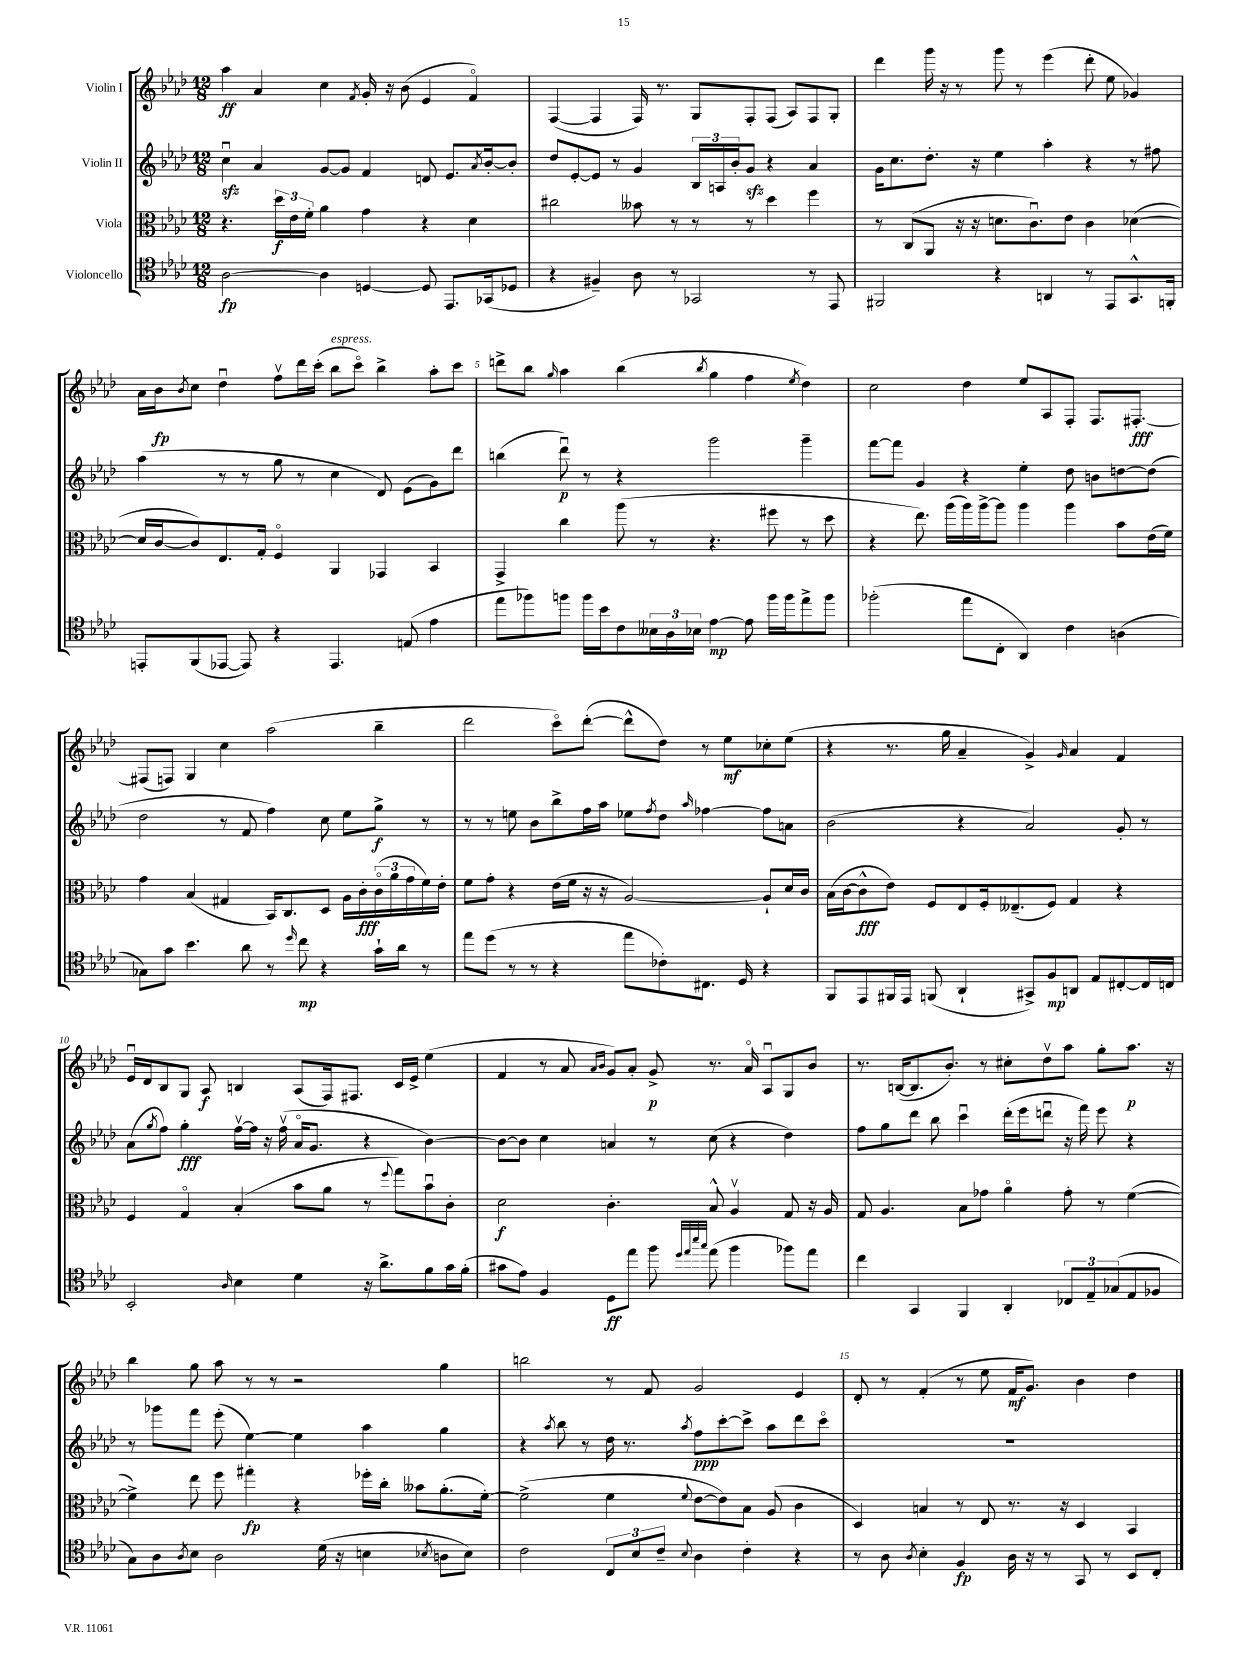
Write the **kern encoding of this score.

**kern	**kern	**kern	**kern
*staff4	*staff3	*staff2	*staff1
*clefC4	*clefC3	*clefG2	*clefG2
*k[b-e-a-d-]	*k[b-e-a-d-]	*k[b-e-a-d-]	*k[b-e-a-d-]
*M12/8	*M12/8	*M12/8	*M12/8
[2A-	4.r	4ccu	4aa-
.	.	4a-	4a-
.	24dd-	.	.
.	24e-	.	.
.	24f'	.	.
4A-]	4a-	[8g	4cc
.	.	8g]	.
.	.	.	8qf
[4D	4g	4f	16g'
.	.	.	16r
.	.	.	(8b-
8D]	4r	8d	4e-
8.EE-	.	8.e-	.
.	4d-	.	4fo)
.	.	8qa-	.
(16GG-	.	[16b-'	.
8D-	.	8b-']	.
=	=	=	=
4r	2cc#	8dd-	([4F
.	.	[8e-'	.
4F#~)	.	8e-]	4F]
.	.	8r	.
8A-	8b--	4g	16F)
.	.	.	8.r
8r	8r	.	.
2GG-	8r	24B-	8G
.	.	24A	.
.	.	24b-'	.
.	8r	8g	8F'
.	4dd-	4r	(8F
.	.	.	8A-)
8r	4ff	4a-	8F
8EE-	.	.	8G'
=	=	=	=
2FF#	8r	16g	4ddd-
.	.	8.cc	.
.	(8C	.	.
.	8AA-	8.dd-'	16ggg
.	.	.	16r
.	16r	.	8r
.	16r	16r	.
4r	8.d	4ee-	8ggg
.	.	.	8r
.	8.cu)	.	.
4AA	.	4aa-'	(4eee-
.	8e-	.	.
8r	4c	4r	8ddd-'
8EE-	.	.	8ee-
8.GG^^	([4d-	8r	4g-)
.	.	8ff#	.
16FF'	.	.	.
=	=	=	=
8EE'	16d-]	(4aa-	16a-
.	[16c	.	16b-
.	.	.	8qb-
(8FF	8c])	.	8cc
[8EE-	8.E-	8r	4dd-u
8EE-])	.	8r	.
.	16G'	.	.
4r	4Fo	8gg	8ffv
.	.	8r	16ddd-
.	.	.	(16ccc'
4.EE-	4AA-	4cc	8bb-
.	.	.	8ccco)
.	4GG-	8d-)	4bb-^
(8E	.	(8e-	.
4e-	4BB-	8g)	8aa-'
.	.	8ddd-	8ccc
=	=	=	=
8ee-	4GG^	(4bb	8ddd^
8ff-)	.	.	8bb-
.	.	.	16qqgg
8ff	4cc	8ddd-u)	4aa-
16ff	.	8r	.
16b-	.	.	.
8c	(8aa-	4r	(4bb-
24B--	8r	.	.
24A-	.	.	.
24B-	.	.	.
.	.	.	8qbb-
[4e-	4.r	2ggg	4gg
8e-]	.	.	4ff
16ff	8ff#	.	.
16ff	.	.	.
.	.	.	8qee-
8ee-^	8r	4ggg~	4dd-)
8ff	8dd-	.	.
=	=	=	=
(2ff-'	4r	[8fff	2cc
.	.	8fff]	.
.	8.ee-)	4g	.
.	(16aa-	.	.
8ee-	16aa-)	4r	4dd-
.	[16aa-^	.	.
8C'	8aa-]	.	.
4AA-)	4aa-	4ee-'	8ee-
.	.	.	8A-
4c	4aa-	8dd-	8F'
.	.	8b	8.F
(4A	8b-	[8dd	.
.	.	.	[8.F#'
.	(16e-	(8dd]	.
.	16f)	.	.
=	=	=	=
8G-)	4g	2dd-	(8F#]
8g	.	.	8F)
4.b-	(4B-	.	4G
.	4G#	8r	4cc
8a-	.	8f	.
8r	16BB-)	4ff)	(2aa-
.	8.C	.	.
16qqdd-	.	.	.
8cc	.	.	.
4r	8D-	8cc	.
.	16A-	8ee-	.
.	16c'	.	.
16g`	(24co	8gg^	4bb-~
.	24a-	.	.
16a-	.	.	.
.	24g	.	.
8r	16f)	8r	.
.	16e-'	.	.
=	=	=	=
8ee-	8f	8r	2ddd-
(8dd-	8g'	8r	.
8r	4r	8ee	.
8r	.	8b-	.
4r	(16e-	8bb-^	8ccco)
.	16f	.	.
.	16r	16ff	([8ddd-'
.	16r	16aa-	.
8ee-	[2A-)	8ee-	8ddd-^^]
.	.	8qff	.
8c-')	.	8dd-	8dd-)
.	.	16qqaa-	.
8.C#	.	[4ff-	8r
.	.	.	8ee-
16D-	.	.	.
4r	8A-`]	8ff-]	8cc-'
.	16d-	8a	(8ee-
.	16c	.	.
=	=	=	=
8FF	(16B-	(2b-	4r
.	[16c	.	.
8EE-	8c^^]	.	.
16FF#	8e-)	.	8.r
16EE-	.	.	.
(8FF	8F	.	.
.	.	.	16gg
4AA-`	8E-	4r	4a-~
.	16F'	.	.
.	(8.E--~	.	.
8GG#^)	.	2a-)	4g^)
8F	8F)	.	.
.	.	.	16qqg
8AA	4G	.	4a-
8E-	.	.	.
[8C#'	4r	8g'	4f
16C#]	.	8r	.
16C	.	.	.
=	=	=	=
2BB-'	4F	(8a-	16e-u
.	.	.	16d-
.	.	8qgg	.
.	.	8ff)	8B-
.	4Go	4gg'	8G
.	.	.	8A-
16qqA-	.	.	.
4B-	(4B-'	[16ffv	4B
.	.	16ff]	.
.	.	16r	.
.	.	(16ffv	.
4d-	8b-	16a-o	(8A-
.	.	8.g	.
.	8a-	.	16F)
.	.	.	8.F#
16r	8r	4r	.
8.a-^	.	.	.
.	8qqff	.	.
.	8gg)	.	16c
.	.	.	16e-^
8f	8b-u	[4b-)	(4ee-
16g	8c'	.	.
(16f'	.	.	.
=	=	=	=
8g#	2d-	8b-_	4f
8e-)	.	8b-]	.
4F	.	4cc	8r
.	.	.	8a-
.	.	.	16qqa-
.	.	.	16qqb-
8D-	4.c'	4a	8g)
8ee-	.	.	8a-'
8ff	.	8r	8g^
32qqdd-	.	.	.
32qqee-	.	.	.
32qqbb-	.	.	.
32qqgg	.	.	.
(8ee-	8B-^^	(8cc	8.r
4ff	4A-v	4r	.
.	.	.	16a-o
.	.	.	8A-u
8ff-)	8G	4dd-)	8G
8ee-	16r	.	8b-
.	16A-	.	.
=	=	=	=
4cc	8G	8ff	8.r
.	4.A-	8gg	.
.	.	.	([16B
4GG	.	8ddd-	8.B]
.	.	8bb-	.
.	.	.	8.b-')
4FF	8B-	4cccu	.
.	8g-	.	8r
4AA-'	4a-o	(16ddd-'	8cc#'
.	.	16eee-	.
.	.	8dddu	8dd-v
12C-	8g-'	16r	8aa-
.	.	16fff)	.
12E-~	.	.	.
.	8r	8eee-	8gg'
(12G-	.	.	.
8E-	([4f	4r	8.aa-
8F-	.	.	.
.	.	.	16r
=	=	=	=
8G)	4f^])	8r	4bb-
8A-	.	8ggg-	.
8qA-	.	.	.
8B-	8ee-	8fff	8gg
2A-	8ff	(8eee-'	8aa-
.	4gg#'	[4ee-)	8r
.	.	.	8r
.	4r	4ee-]	2r
(16d-	.	.	.
16r	.	.	.
4B	16ff-'	4aa-	.
.	16cc'	.	.
.	8b--	.	.
8qB-	.	.	.
8A	(8.a-'	4gg	4gg
8B-)	.	.	.
.	[16f')	.	.
=	=	=	=
2c	(2f^]	4r	2bb
.	.	8qaa-	.
.	.	8bb-	.
.	.	8r	.
12C	4f	16dd-	8r
.	.	8.r	.
12B-	.	.	.
.	.	.	8f
12c~	.	.	.
8qqB-	8qqf	8qaa-	.
4A-	[8e-	8ff	2g
.	8e-])	[8ccc'	.
4c'	8B-	8ccc^]	.
.	(8A-	8aa-	.
4r	4c	8ddd-	4e-
.	.	8ccco	.
=	=	=	=
8r	4D-)	1.r	8d-'
8A-	.	.	8r
8qA-	.	.	.
4B-'	4B	.	(4f'
4F	8r	.	8r
.	8E-	.	8ee-
16A-	8.r	.	16f
16r	.	.	8.g)
8r	.	.	.
.	16r	.	.
8GG	4D-	.	4b-
8r	.	.	.
8BB-	4BB-	.	4dd-
8C'	.	.	.
==	==	==	==
*-	*-	*-	*-
